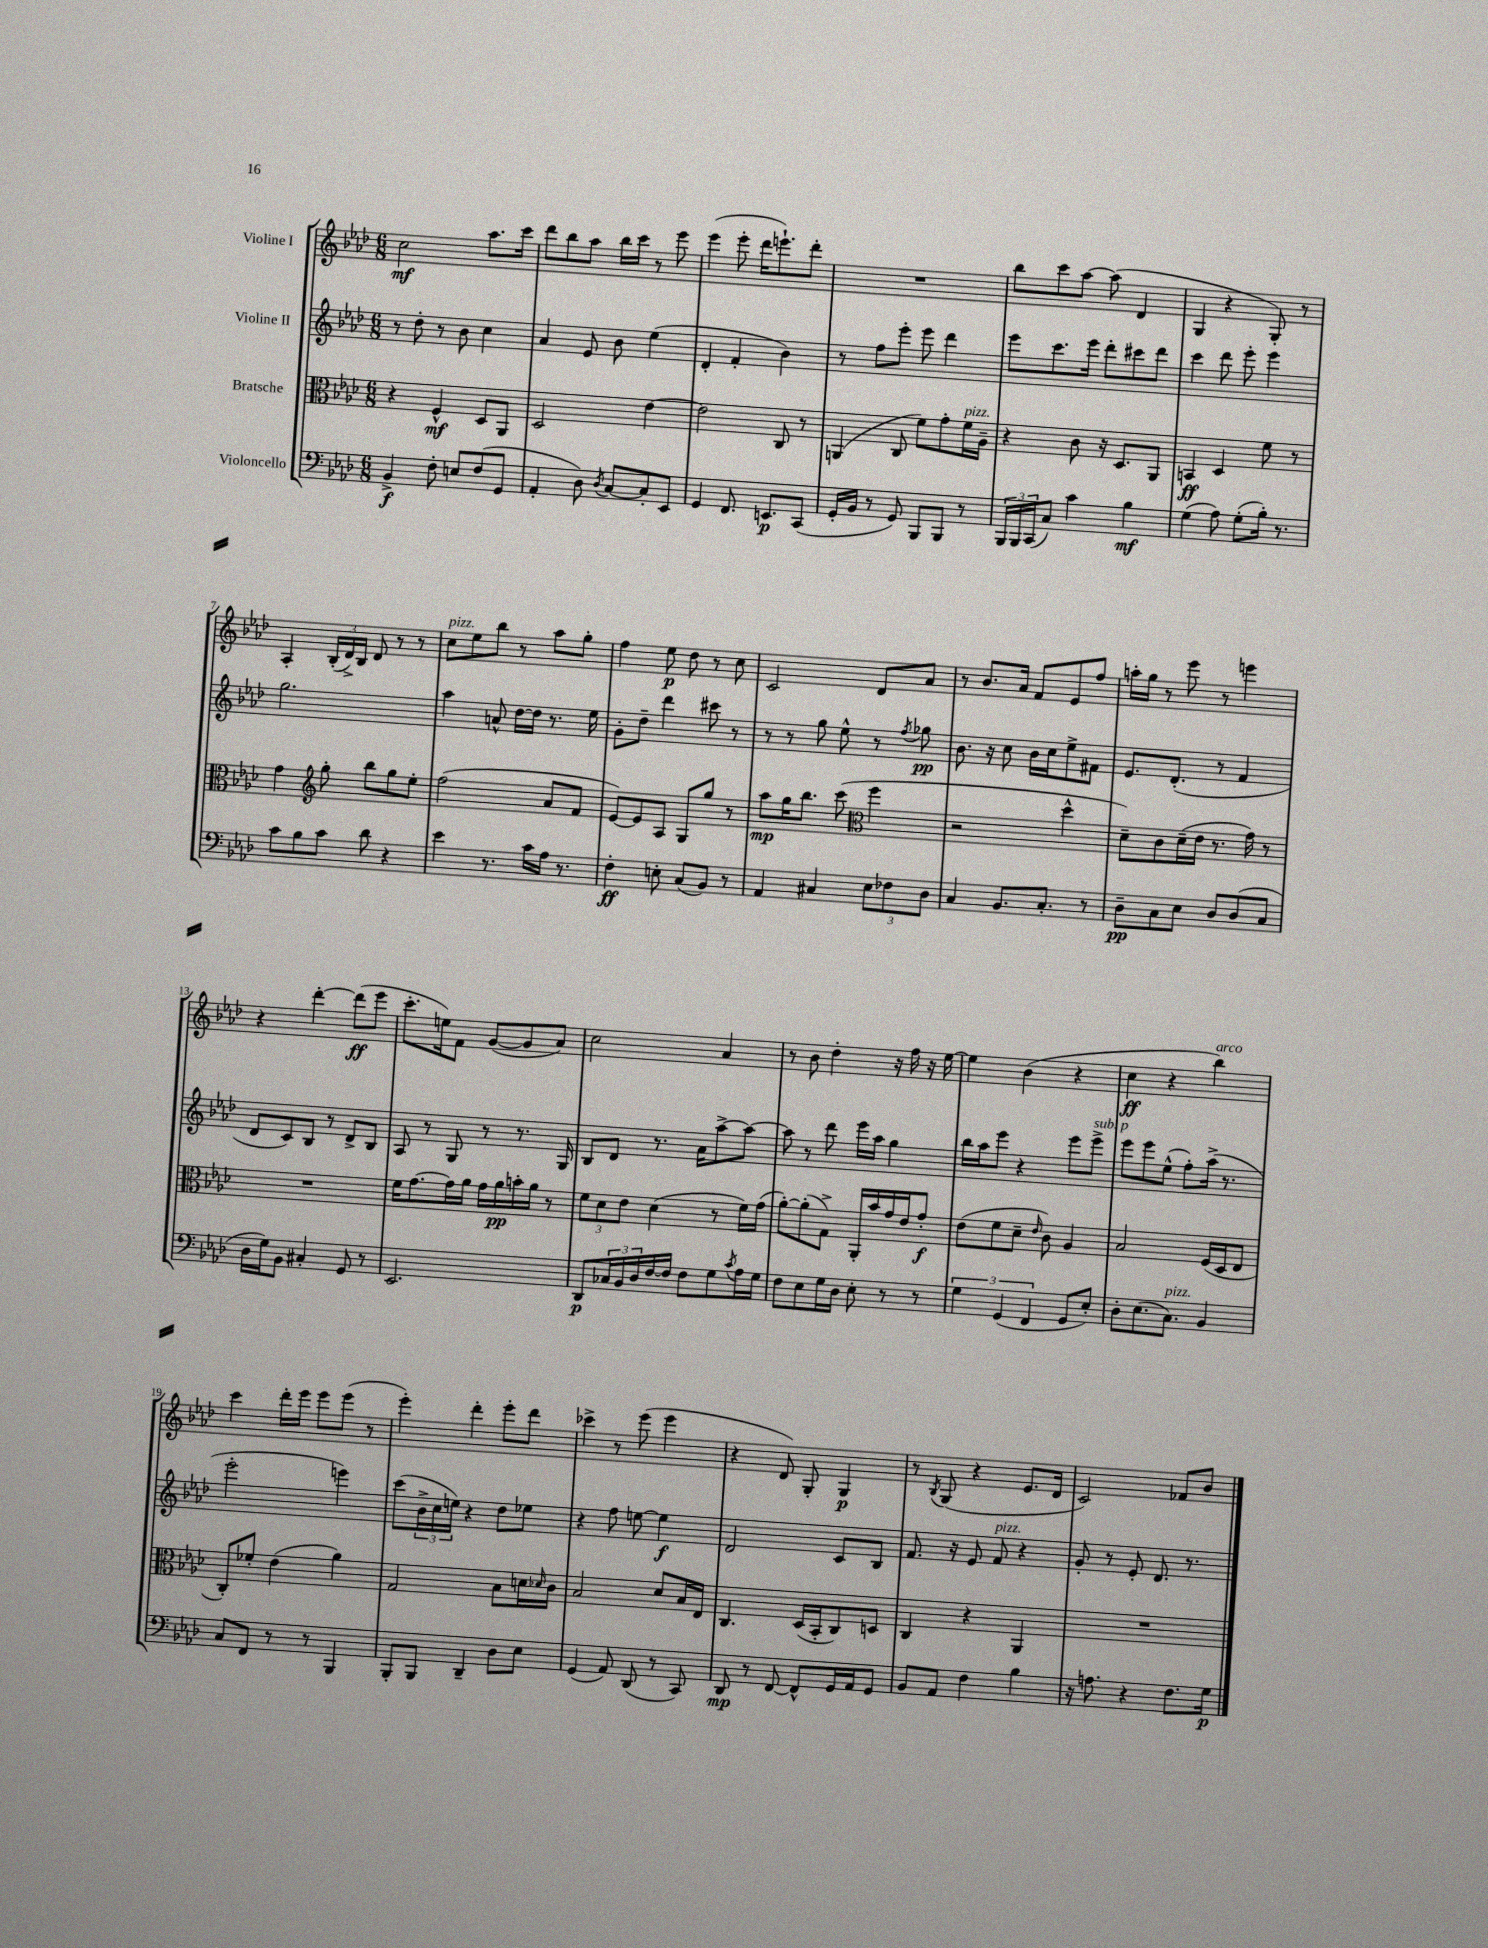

**kern	**dynam	**kern	**dynam	**kern	**dynam	**kern	**dynam
*part4	*part4	*part3	*part3	*part2	*part2	*part1	*part1
*staff4	*staff4	*staff3	*staff3	*staff2	*staff2	*staff1	*staff1
*I"Violoncello	*	*I"Bratsche	*	*I"Violine II	*	*I"Violine I	*
*clefF4	*	*clefC3	*	*clefG2	*	*clefG2	*
*k[b-e-a-d-]	*	*k[b-e-a-d-]	*	*k[b-e-a-d-]	*	*k[b-e-a-d-]	*
*M6/8	*	*M6/8	*	*M6/8	*	*M6/8	*
=1	=1	=1	=1	=1	=1	=1	=1
4BB-^/	f	4r	.	8r	.	2cc\	mf
.	.	.	.	8dd-'\	.	.	.
8F'\	.	4F^^/	mf	8r	.	.	.
8En/L	.	.	.	8b-\	.	.	.
(8F/	.	8D-/L	.	4cc\	.	8.aa-\L	.
8GG/J	.	8AA-/J	.	.	.	.	.
.	.	.	.	.	.	16ccc\Jk	.
=2	=2	=2	=2	=2	=2	=2	=2
4AA-'/	.	2D-/	.	4a-/	.	8ddd-\L	.
.	.	.	.	.	.	8bb-\	.
8D-\)	.	.	.	8e-/	.	8aa-\J	.
8qD-/	.	.	.	.	.	.	.
[8C/L	.	.	.	8b-\	.	16bb-\LL	.
.	.	.	.	.	.	16ccc\JJ	.
8C'/]	.	[4e-\	.	(4ee-\	.	8r	.
8EE-/J	.	.	.	.	.	8eee-\	.
=3	=3	=3	=3	=3	=3	=3	=3
4GG/	.	2e-\]	.	4d-'/	.	(4eee-\	.
8.FF/	.	.	.	4f'/	.	8eee-'\	.
.	.	.	.	.	.	16ddd-\KL	.
8.EEn/L	p	.	.	.	.	8.eeen`\)	.
.	.	8C/	.	4b-\)	.	.	.
(8CC/J	.	8r	.	.	.	8ddd-'\J	.
=4	=4	=4	=4	=4	=4	=4	=4
16GG'/LL	.	(4AAn/	.	8r	.	2.r	.
16BB-/JJ	.	.	.	.	.	.	.
8r	.	.	.	8ff\L	.	.	.
8GG/)	.	8C/	.	8eee-'\J	.	.	.
8BBB-/L	.	8f\L)	.	8eee-\	.	.	.
8BBB-/J	.	8g'\	.	4ddd-\	.	.	.
!	!	!LO:TX:a:i:t=pizz.	!	!	!	!	!
8r	.	16f\L	.	.	.	.	.
.	.	16A-~\JJ	.	.	.	.	.
=5	=5	=5	=5	=5	=5	=5	=5
24BBB-/LL	.	4r	.	8eee-\L	.	8bb-\L	.
24BBB-/	.	.	.	.	.	.	.
(24CC/J	.	.	.	.	.	.	.
8C/J)	.	.	.	8.ccc\	.	8ccc\	.
4c\	.	8c\	.	.	.	[8aa-\J	.
.	.	.	.	16eee-\Jk	.	.	.
.	.	16r	.	8ddd-'\L	.	(8aa-\]	.
.	.	8.D-/L	.	.	.	.	.
4B-\	mf	.	.	8ccc#X\	.	4d-/	.
.	.	8AA-/J	.	8ddd-\J	.	.	.
=6	=6	=6	=6	=6	=6	=6	=6
(4G\	.	4BBn/	ff	4ccc\	.	4G/	.
8A-\)	.	4D-/	.	8ddd-\	.	4r	.
(8G'\L	.	.	.	8eee-'\	.	.	.
16B-'\Jk)	.	8f\	.	4eee-\	.	8G'/)	.
8.r	.	.	.	.	.	.	.
.	.	8r	.	.	.	8r	.
!!LO:LB:g=z
=7	=7	=7	=7	=7	=7	=7	=7
8c\L	.	4g\	.	2.gg\	.	4A-'/	.
8B-\	.	.	.	.	.	.	.
*	*	*clefG2	*	*	*	*	*
8c\J	.	8gg'\	.	.	.	(24B-'/LL	.
.	.	.	.	.	.	24d-^/)	.
.	.	.	.	.	.	24B-/JJ	.
8d-\	.	8bb-\L	.	.	.	8d-/	.
4r	.	8gg\	.	.	.	8r	.
.	.	8ee-'\J	.	.	.	8r	.
=8	=8	=8	=8	=8	=8	=8	=8
!	!	!	!	!	!	!LO:TX:a:i:t=pizz.	!
4e-\	.	(2ff\	.	4aa-\	.	8cc\L	.
.	.	.	.	.	.	8ee-\	.
8.r	.	.	.	8an^^/	.	8bb-\J	.
.	.	.	.	[16dd-\LL	.	8r	.
16c\LL	.	.	.	16dd-\JJ]	.	.	.
16A-\JJ	.	8a-/L	.	8.r	.	8aa-\L	.
8.r	.	.	.	.	.	.	.
.	.	8f/J	.	.	.	8gg'\J	.
.	.	.	.	16ee-\	.	.	.
=9	=9	=9	=9	=9	=9	=9	=9
4F'\	ff	[8e-/L)	.	8g'\L	.	4ff\	.
.	.	8e-/]	.	8dd-~\J	.	.	.
8En'\	.	8A-/J	.	4ddd-\	.	8ee-\	p
(8C/L	.	8G/L	.	.	.	8dd-\	.
8BB-/J)	.	8gg/J	.	8ccc#X\	.	8r	.
8r	.	8r	.	8r	.	8cc\	.
=10	=10	=10	=10	=10	=10	=10	=10
4AA-/	.	8aa-\L	mp	8r	.	2c/	.
.	.	16gg\K	.	8r	.	.	.
.	.	8.bb-\J	.	.	.	.	.
4C#X/	.	.	.	8gg\	.	.	.
.	.	(8ccc\	.	8ee-^^\	.	.	.
*	*	*clefC3	*	*	*	*	*
12E-\L	.	4ff\	.	8r	.	8d-/L	.
12F-X\	.	.	.	.	.	.	.
.	.	.	.	8qff/	.	.	.
.	.	.	.	8gg-X\	pp	8a-/J	.
12D-\J	.	.	.	.	.	.	.
=11	=11	=11	=11	=11	=11	=11	=11
4C/	.	2r	.	8.b-\	.	8r	.
.	.	.	.	.	.	8.b-/L	.
.	.	.	.	16r	.	.	.
8.BB-/L	.	.	.	8cc\	.	.	.
.	.	.	.	.	.	16a-/Jk	.
.	.	.	.	16b-\LL	.	8f/L	.
8.C'/J	.	.	.	16cc\J	.	.	.
.	.	4dd-^^\	.	8ee-^\	.	8e-/	.
8r	.	.	.	8f#X\J	.	8ff/J	.
=12	=12	=12	=12	=12	=12	=12	=12
8D-~\L	pp	8d-~\L)	.	8.e-/L	.	16aan'\LL	.
.	.	.	.	.	.	16gg\JJ	.
8C\	.	8c\	.	.	.	8r	.
.	.	.	.	(8.d-'/J	.	.	.
8E-\J	.	(16d-~\L	.	.	.	8eee-\	.
.	.	16e-\JJ	.	.	.	.	.
8D-/L	.	8.r	.	8r	.	8r	.
(8D-/	.	.	.	4f/	.	4eeen\	.
.	.	16g\)	.	.	.	.	.
8C/J	.	8r	.	.	.	.	.
!!LO:LB:g=z
=13	=13	=13	=13	=13	=13	=13	=13
16D-\LL	.	2.r	.	8d-/L	.	4r	.
16G\J)	.	.	.	.	.	.	.
8BB-\J	.	.	.	8c/)	.	.	.
4C#X'/	.	.	.	8B-/J	.	[4ddd-'\	.
.	.	.	.	8r	.	.	.
8GG/	.	.	.	8d-^/L	.	(8ddd-\L]	ff
8r	.	.	.	8B-/J	.	8eee-\J	.
=14	=14	=14	=14	=14	=14	=14	=14
2.EE-/	.	16f\KL	.	8A-/	.	8.ccc'\L	.
.	.	[8.g\	.	.	.	.	.
.	.	.	.	8r	.	.	.
.	.	.	.	.	.	16een\k)	.
.	.	16g\L]	.	8G/	.	8f\J	.
.	.	16a-\JJ	.	.	.	.	.
.	.	16g\LL	.	8r	.	([8g/L	.
.	.	16a-\	pp	.	.	.	.
.	.	16bn'\	.	8.r	.	8g/]	.
.	.	16a-\JJ	.	.	.	.	.
.	.	8r	.	.	.	8a-/J)	.
.	.	.	.	16G/	.	.	.
=15	=15	=15	=15	=15	=15	=15	=15
8DD-/L	p	12f\L	.	8B-/L	.	2cc\	.
.	.	12d-\	.	.	.	.	.
24C-X/L	.	.	.	8d-/J	.	.	.
24BB-/	.	12e-\J	.	.	.	.	.
24D-/	.	.	.	.	.	.	.
[16F/	.	(4d-\	.	8.r	.	.	.
16F/JJ]	.	.	.	.	.	.	.
8F\L	.	.	.	.	.	.	.
.	.	.	.	16a-\KL	.	.	.
8G\	.	8r	.	[8aa-^\	.	4a-/	.
8qc/	.	.	.	.	.	.	.
16A-\L	.	16f\LL)	.	8aa-\J_	.	.	.
16G\JJ	.	(16g\JJ	.	.	.	.	.
=16	=16	=16	=16	=16	=16	=16	=16
8F\L	.	[8a-'\L)	.	8aa-\]	.	8r	.
8E-\	.	(8a-'\]	.	8r	.	8b-\	.
16G\L	.	8G^\J)	.	8ddd-\	.	4dd-'\	.
16D-\JJ	.	.	.	.	.	.	.
8E-'\	.	16AA-'/LL	.	16eee-\LL	.	.	.
.	.	16b-/	.	16aa-\JJ	.	.	.
8r	.	16g/	.	4gg\	.	16r	.
.	.	16e-/J	.	.	.	16ff\	.
8r	.	8g'/J	f	.	.	16r	.
.	.	.	.	.	.	[16ee-\	.
=17	=17	=17	=17	=17	=17	=17	=17
6G\	.	(8e-\L	.	16bb-\LL	.	4ee-\]	.
.	.	.	.	16aa-\J	.	.	.
.	.	8f\	.	8eee-\J	.	.	.
(6GG/	.	.	.	.	.	.	.
.	.	8d-~\J	.	4r	.	(4b-\	.
6FF/	.	.	.	.	.	.	.
.	.	16qqe-/	.	.	.	.	.
.	.	8c\)	.	.	.	.	.
8GG/L	.	4A-/	.	8eee-\L	.	4r	.
!	!	!	!	!LO:TX:a:i:t=sub. p	!	!	!
8E-'/J)	.	.	.	8eee-^\J	.	.	.
=18	=18	=18	=18	=18	=18	=18	=18
8D-'\L	.	2B-/	.	8eee-\L	.	4cc\	ff
(8.E-\	.	.	.	8eee-\	.	.	.
.	.	.	.	(8ee-^^\J	.	4r	.
!LO:TX:a:i:t=pizz.	!	!	!	!	!	!	!
8.C\J)	.	.	.	.	.	.	.
.	.	.	.	8ff'\L)	.	.	.
!	!	!	!	!	!	!LO:TX:a:i:t=arco	!
4BB-/	.	(16F/LL	.	(16aa-^\Jk	.	4bb-\)	.
.	.	16D-/J	.	8.r	.	.	.
.	.	8E-/J	.	.	.	.	.
!!LO:LB:g=z
=19	=19	=19	=19	=19	=19	=19	=19
8C/L	.	8C'/L)	.	2eee-'\	.	4ccc\	.
8FF/J	.	8f-X'/J	.	.	.	.	.
8r	.	(4e-\	.	.	.	16ddd-'\LL	.
.	.	.	.	.	.	16eee-\JJ	.
8r	.	.	.	.	.	8eee-\L	.
4BBB-/	.	4a-\)	.	4eeen\)	.	(8eee-\J	.
.	.	.	.	.	.	8r	.
=20	=20	=20	=20	=20	=20	=20	=20
8BBB-'/L	.	2G/	.	(8ccc\L	.	4eee-'\)	.
8BBB-/J	.	.	.	24b-^\L	.	.	.
.	.	.	.	24cc\	.	.	.
.	.	.	.	24een\JJ)	.	.	.
4DD-~/	.	.	.	4r	.	4ddd-'\	.
8D-\L	.	8B-\L	.	8dd-\L	.	8eee-'\L	.
8E-\J	.	16dn\L	.	8ee-X\J	.	8ddd-\J	.
.	.	16qqd-X/	.	.	.	.	.
.	.	16c\JJ	.	.	.	.	.
=21	=21	=21	=21	=21	=21	=21	=21
(4GG/	.	2B-/	.	4r	.	4ccc-X^\	.
8AA-/)	.	.	.	8ff\	.	8r	.
(8DD-/	.	.	.	[8een\	.	(8eee-\	.
8r	.	8d-/L	.	4ee\]	f	4eee-\	.
8CC/)	.	16B-/L	.	.	.	.	.
.	.	16E-/JJ	.	.	.	.	.
=22	=22	=22	=22	=22	=22	=22	=22
8DD-/	mp	4.C/	.	2d-/	.	4r	.
8r	.	.	.	.	.	.	.
[8FF/	.	.	.	.	.	8d-/)	.
8FF^^/L]	.	(16D-/LL	.	.	.	8G'/	.
.	.	16BB-'/J	.	.	.	.	.
16GG/L	.	8C/)	.	8c/L	.	4G/	p
16AA-/J	.	.	.	.	.	.	.
8GG/J	.	8Dn/J	.	8B-/J	.	.	.
=23	=23	=23	=23	=23	=23	=23	=23
8BB-/L	.	4C/	.	8.f/	.	8r	.
.	.	.	.	.	.	8qB-/	.
8AA-/J	.	.	.	.	.	(8G/	.
.	.	.	.	16r	.	.	.
4F\	.	4r	.	8e-/	.	4r	.
!	!	!	!	!LO:TX:a:i:t=pizz.	!	!	!
.	.	.	.	8f/	.	.	.
4B-\	.	4AA-/	.	4r	.	8.e-/L	.
.	.	.	.	.	.	16d-/Jk	.
=24	=24	=24	=24	=24	=24	=24	=24
16r	.	2.r	.	8g'/	.	2c/)	.
8.An\	.	.	.	.	.	.	.
.	.	.	.	8r	.	.	.
4r	.	.	.	8e-'/	.	.	.
.	.	.	.	8.d-/	.	.	.
8.F\L	.	.	.	.	.	8f-X/L	.
.	.	.	.	8.r	.	.	.
.	.	.	.	.	.	8b-/J	.
16G\Jk	p	.	.	.	.	.	.
==	==	==	==	==	==	==	==
*-	*-	*-	*-	*-	*-	*-	*-
